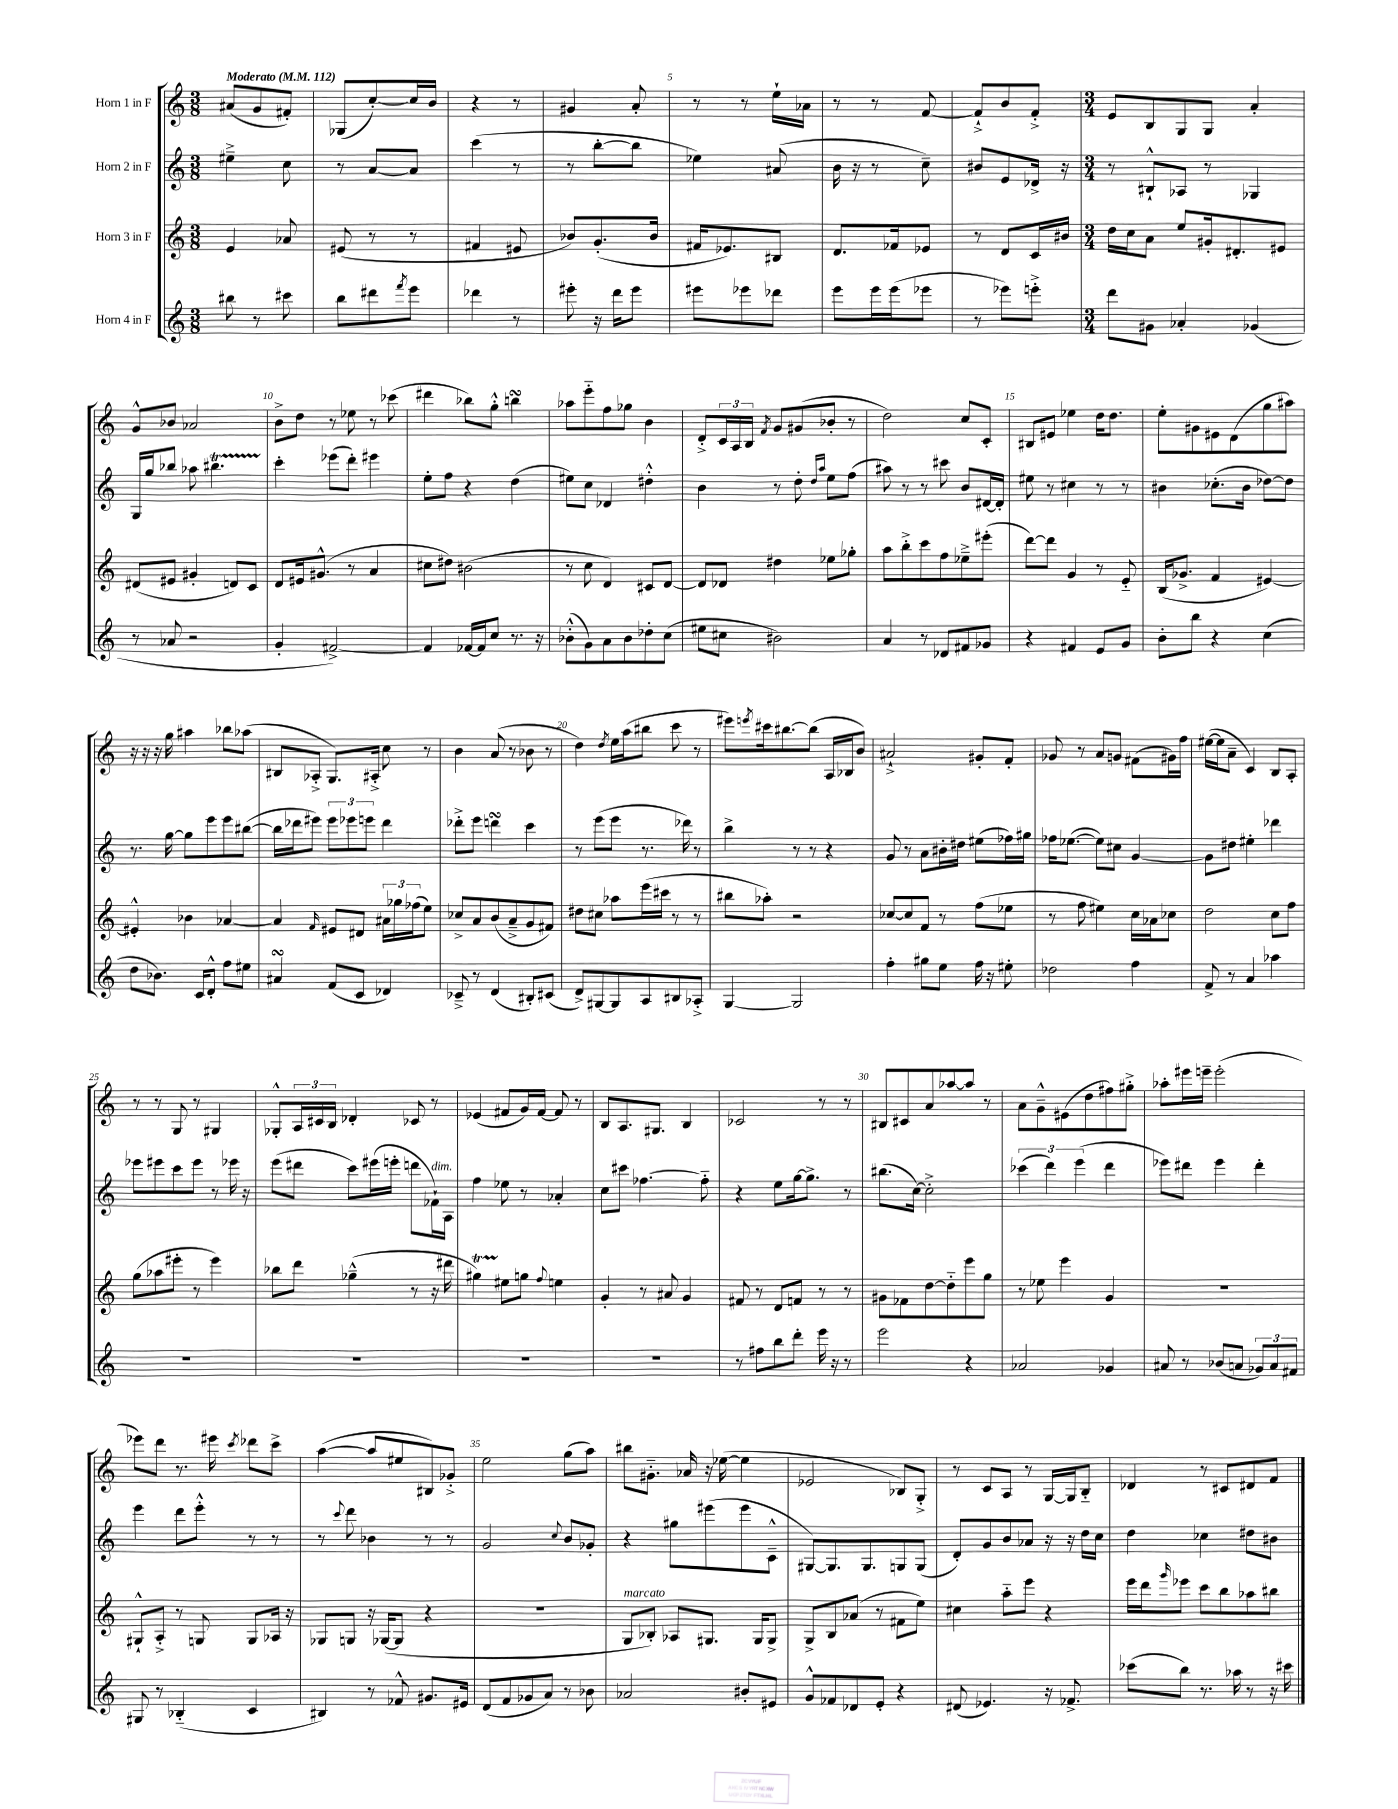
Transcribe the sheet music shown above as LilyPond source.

<<
\new StaffGroup <<
\new Staff = "s0" \with { instrumentName = "Horn 1 in F" } {
    \clef treble \key c \major \numericTimeSignature \time 3/8 \tempo "Moderato" 4 = 112
    ais'8( g'8 fis'8-.) |
    ges8( c''8~-.) c''16 b'16 |
    r4 r8 |
    gis'4 a'8-. |
    r8 r8 e''16-! aes'16 |
    r8 r8 f'8~ |
    f'8-!-> b'8 f'8-.-> |
    \numericTimeSignature \time 3/4 e'8 b8 g8 g8 a'4-. |
    g'8-^ bes'8 aes'2 |
    b'8-> d''8 r8 ees''8 r8 ces'''8( |
    dis'''4 bes''8) g''8-.-^ b''4\turn |
    aes''8 e'''8-_ f''8 ges''8 b'4 |
    d'8-.-> \tuplet 3/2 { c'16 a16 b16 } \acciaccatura { f'8 } g'8 gis'8( bes'8-. r8 |
    d''2) c''8 c'8-. |
    bis8 eis'8 ees''4 d''16 d''8. |
    e''8-. gis'8 eis'8 d'8( g''8 ais''8) |
    r16 r16 r16 g''16 ais''4 bes''8 aes''8( |
    bis8 aes8-.-> g8.) ais16-.-> c''8 r8 |
    b'4 a'8( r8 bes'8 r8 |
    d''4) \acciaccatura { d''8 } e''16 a''16( bis''8 c'''8 r8 |
    eis'''8) \acciaccatura { e'''8 } cis'''16 bis''8.~ bis''8( a16 bes16 b'8) |
    ais'2-!-> gis'8-. f'8-. |
    ges'8 r8 a'8 g'8 fis'8( gis'16) f''16 |
    eis''16~( eis''16 a'8-- c'4) b8 a8-. |
    r8 r8 g8 r8 gis4 |
    ges8-.-^ \tuplet 3/2 { a16 cis'16 b16 } des'4-. ces'8 r8 |
    ees'4( fis'8 g'16) fis'16~ fis'8 r8 |
    b8 a8. gis8. b4 |
    ces'2 r8 r8 |
    bis8 cis'8 a'8 aes''8~ aes''8 r8 |
    a'8 g'8---^ eis'8( d''8 fis''8) gis''8-.-> |
    aes''8-. eis'''16 e'''16-- e'''2-.( |
    ees'''8) d'''8 r8. eis'''16 \acciaccatura { c'''8 } des'''8 c'''8-> |
    a''4~( a''8 eis''8 bis8) ges'8-.-> |
    e''2 g''8( a''8) |
    bis''8 gis'8.-_ aes'16 r16 ees''16~( ees''4 |
    ees'2 bes8) g8-.-> |
    r8 c'8 a8 r8 g16~ g16 b8-_ |
    des'4 r8 cis'8 dis'8 f'8 \bar "|." |
}
\new Staff = "s1" \with { instrumentName = "Horn 2 in F" } {
    \clef treble \key c \major \numericTimeSignature \time 3/8
    eis''4---> c''8 |
    r8 a'8~ a'8 |
    c'''4( r8 |
    r8 b''8~-. b''8 |
    ees''4) ais'8( |
    b'16 r16 r8 c''8--) |
    bis'8 e'8 des'16-> r16 |
    \numericTimeSignature \time 3/4 r8 bis8-!-^ aes8 r8 ges4 |
    g16 g''16 bes''8 aes''8 bis''4.\startTrillSpan |
    c'''4-.\stopTrillSpan ees'''8( d'''8-.) eis'''4 |
    e''8-. f''8 r4 d''4( |
    eis''8) c''8 des'4 dis''4-.-^ |
    b'4 r8 d''8-. \grace { d''16 a''16 } e''8 f''8( |
    ais''8) r8 r8 cis'''8 b'8 dis'16~ dis'16-. |
    eis''8 r8 cis''4 r8 r8 |
    bis'4 ces''8.-.( bis'16 des''8~) des''8 |
    r8. g''16~ g''8 e'''8 e'''8 bis''8~( |
    bis''16 des'''16 eis'''8) \tuplet 3/2 { eis'''8 ees'''8 e'''8 } des'''4 |
    des'''8-.-> e'''8 d'''4\turn c'''4 |
    r8 e'''8( e'''8 r8. des'''16) r8 |
    b''4-> r8 r8 r4 |
    g'8 r8 a'8 bis'16-. dis''16 eis''8( fes''16) gis''16 |
    fes''16 ees''8.~( ees''8) cis''8 g'4~ |
    g'8 dis''8 eis''4-. des'''4 |
    ees'''8 eis'''8 c'''8 eis'''8 r8 ees'''16 r16 |
    e'''8( dis'''8 c'''8) eis'''16( e'''16-. d'''8 fes'16-!^\markup { \italic "dim." }) a16 |
    f''4 ees''8 r8 aes'4-. |
    c''8 cis'''8 fes''4.~ fes''8-_ |
    r4 e''8 g''16~ g''8.-> r8 |
    bis''8.( c''16~) c''2-.-> |
    \tuplet 3/2 { ces'''4( d'''4) e'''4( } d'''4 |
    ees'''8) dis'''8 ees'''4 dis'''4-. |
    e'''4 d'''8 e'''8-.-^ r8 r8 |
    r8 \appoggiatura { c'''8 } d'''8 bes'4 r8 r8 |
    g'2 \appoggiatura { c''8 } b'8 ges'8-. |
    r4 gis''8 eis'''8( eis'''8 c'8---^ |
    gis8~) gis8. gis8. g8 g8( |
    d'8-.) g'8 b'8 aes'8 r16 r16 d''16 c''16 |
    d''4 ces''4 dis''8 bis'8 \bar "|." |
}
\new Staff = "s2" \with { instrumentName = "Horn 3 in F" } {
    \clef treble \key c \major \numericTimeSignature \time 3/8
    e'4 aes'8 |
    eis'8( r8 r8 |
    fis'4 eis'8 |
    bes'8) g'8.-.( bes'16 |
    fis'16 ees'8.) bis8 |
    d'8. fes'16 ees'8 |
    r8 d'8 c'16 bis'16 |
    \numericTimeSignature \time 3/4 d''16 c''16 a'8 e''8 gis'16-. dis'8.-. eis'8 |
    dis'8( eis'8 gis'4-. d'8) c'8 |
    d'8 eis'16 gis'8.-^( r8 a'4 |
    cis''8 dis''8) bis'2( |
    r8 c''8 d'4) cis'8 d'8~ |
    d'8 des'8 dis''4 ees''8 ges''8-. |
    a''8 b''8-.-> c'''8 f''8 ees''8---> eis'''8-.( |
    d'''8~) d'''8 g'4 r8 e'8-_ |
    b16( ges'8.-> f'4 eis'4~) |
    eis'4-.-^ bes'4 aes'4~ |
    aes'4 \grace { f'16 } eis'8 dis'8 \tuplet 3/2 { ais'16 ges''16 fes''16( } e''8) |
    ces''8-> a'8 b'8( a'8---> g'8 fis'8) |
    dis''8 cis''8 aes''8 e'''16( cis'''16 r8 r8 |
    bis''8 aes''8-.) r2 |
    ces''8~ ces''8 f'8 r8 f''8( ees''8 |
    r8 f''8 eis''4) c''16 aes'16 ces''8 |
    d''2 c''8 f''8 |
    g''8( aes''8 eis'''8-. r8 eis'''4) |
    bes''8 d'''8 ges''4---^( r8 r16 dis'''16 |
    gis''4\startTrillSpan) eis''8\stopTrillSpan g''8 \appoggiatura { f''8 } e''4 |
    g'4-. r8 ais'8 g'4 |
    fis'8 r8 d'8 f'8 r8 r8 |
    gis'8 fes'8 d''8~ d''8-_ e'''8 g''8 |
    r8 ees''8 e'''4 g'4 |
    R2. |
    gis8-!-^ a8-.-> r8 g8 g8 aes16 r16 |
    ges8 g8 r16 ges16~( ges8 r4 |
    R2. |
    g8^\markup { \italic "marcato" } bes8-.) aes8 gis8. gis16 gis8-> |
    g8-> b8 aes'8( r8 fis'8 e''8) |
    cis''4 a''8-_ e'''8 r4 |
    e'''16 d'''16 \grace { g'''16 } ees'''8 c'''8 b''8 aes''8 bis''8 \bar "|." |
}
\new Staff = "s3" \with { instrumentName = "Horn 4 in F" } {
    \clef treble \key c \major \numericTimeSignature \time 3/8
    bis''8 r8 cis'''8 |
    b''8 dis'''8 \acciaccatura { f'''8 } e'''8 |
    des'''4 r8 |
    eis'''8-. r16 d'''16 eis'''8 |
    eis'''8 ees'''8 des'''8 |
    e'''8 e'''16 e'''16( ees'''8 |
    r8 ees'''8) e'''8-.-> |
    \numericTimeSignature \time 3/4 d'''8 gis'8 aes'4-. ges'4( |
    r8 aes'8 r2 |
    g'4-. fis'2~->) |
    fis'4 fes'16~ fes'16 c''8 r8. r16 |
    bes'8-.-^( g'8) a'8 bes'8 des''8-. c''8( |
    eis''8 cis''8 bis'2) |
    a'4 r8 des'8 fis'8 ges'8 |
    r4 fis'4 e'8 g'8 |
    b'8-. b''8 r4 c''4( |
    d''8 bes'8.) c'16 d'8-.-^ f''8 eis''8 |
    ais'4\turn f'8( c'8 des'4) |
    ces'8---> r8 d'4( bis8-.) cis'8( |
    d'8->) gis8~ gis8 a8 bis8 aes8-.-> |
    g4~ g2 |
    f''4-. gis''8 e''8 f''16 r16 eis''8-. |
    des''2 f''4 |
    f'8-> r8 a'4 aes''4 |
    R2. |
    R2. |
    R2. |
    R2. |
    r8 fis''8 b''8 d'''8-. e'''16 r16 r8 |
    e'''2 r4 |
    aes'2 ges'4 |
    ais'8 r8 bes'8( a'8 \tuplet 3/2 { ges'8) a'8 fis'8 } |
    gis8 r8 bes4-_( c'4 |
    bis4) r8 fes'8-^ gis'8. eis'16 |
    d'8( f'8 ges'8 a'8) r8 bes'8 |
    aes'2 bis'8-. eis'8 |
    g'8-^ fes'8 des'8 e'8-. r4 |
    dis'8( ees'4.) r16 fes'8.-> |
    ces'''8( b''8) r8. aes''16 r8 r16 cis'''16 \bar "|." |
}
>>
>>
\layout { \context { \Score \override BarNumber.break-visibility = ##(#f #t #t) barNumberVisibility = #(every-nth-bar-number-visible 5) } }
